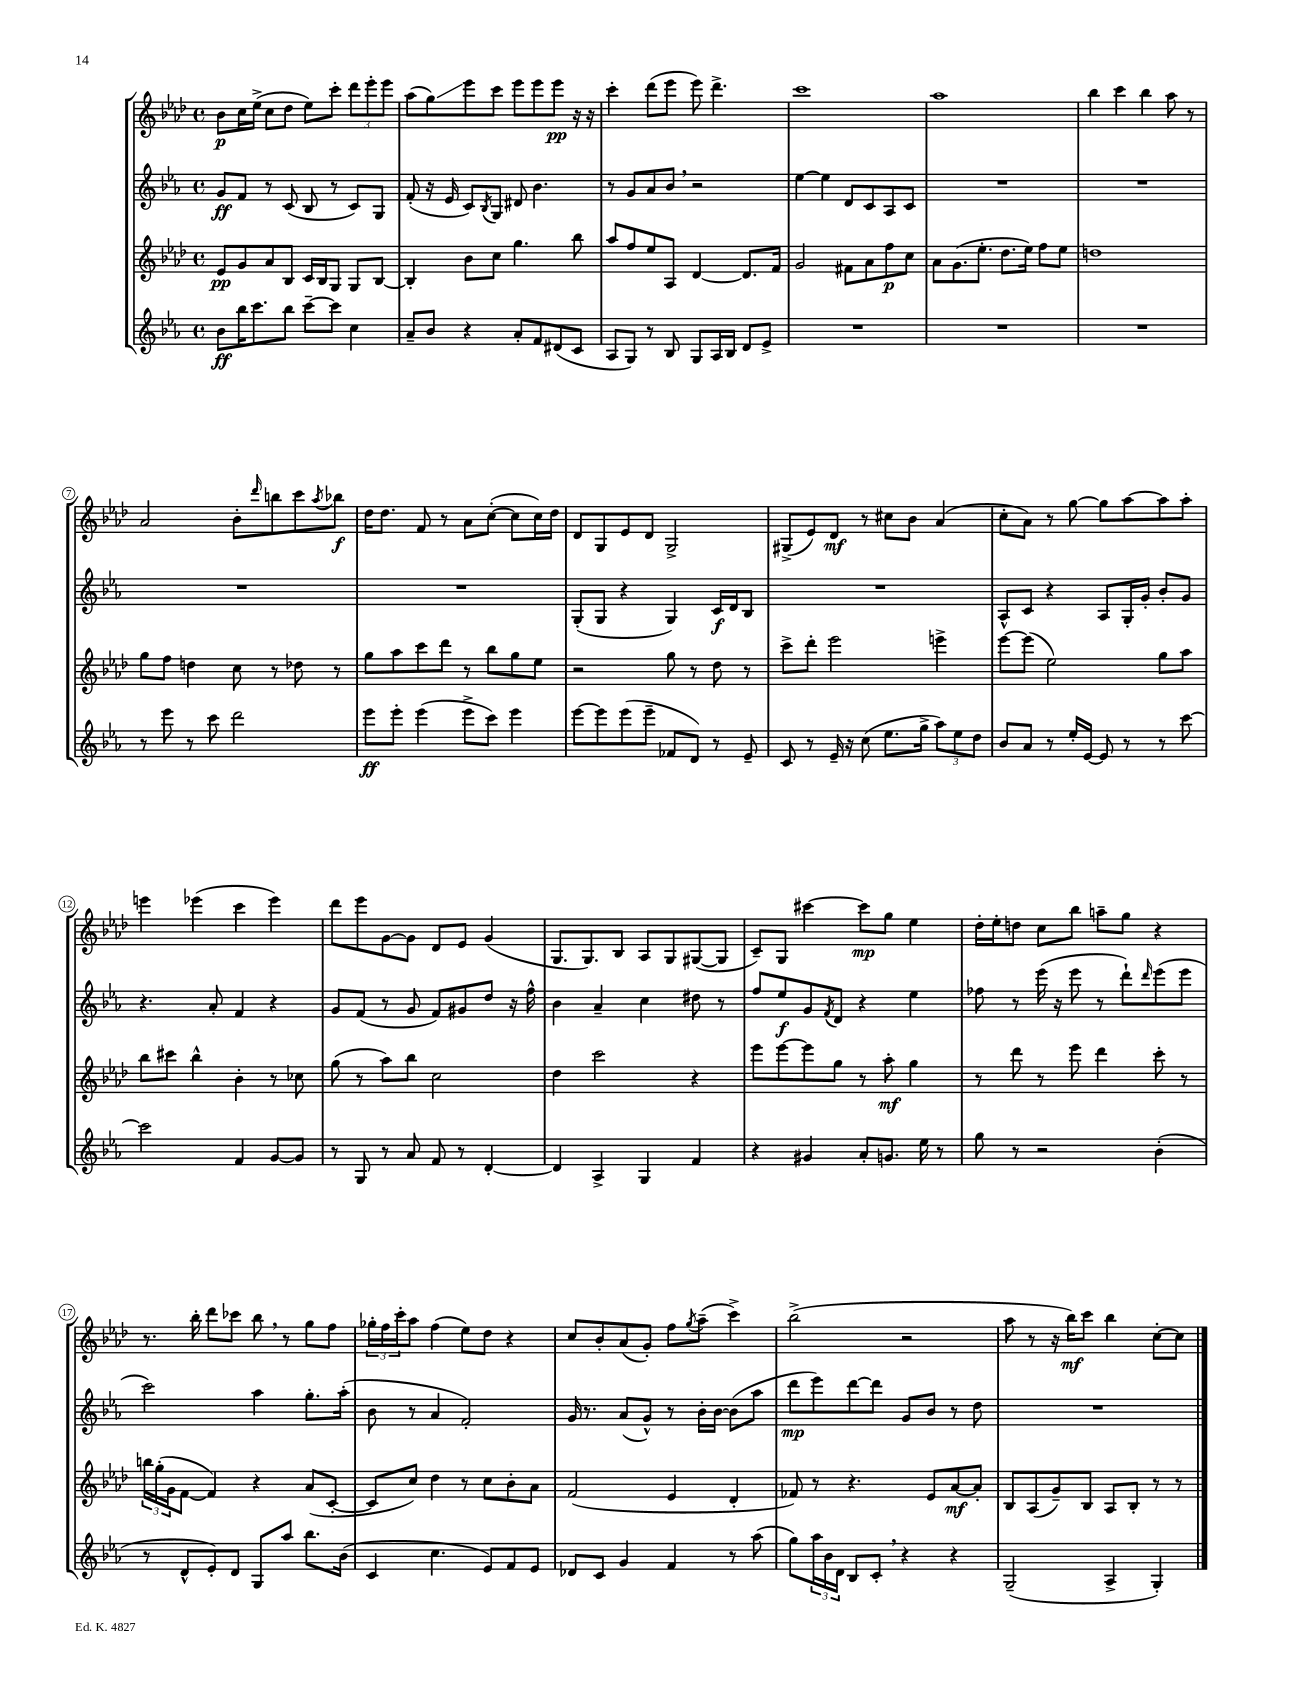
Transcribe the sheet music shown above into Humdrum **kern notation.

**kern	**kern	**kern	**kern
*staff4	*staff3	*staff2	*staff1
*clefG2	*clefG2	*clefG2	*clefG2
*k[b-e-a-]	*k[b-e-a-d-]	*k[b-e-a-]	*k[b-e-a-d-]
*M4/4	*M4/4	*M4/4	*M4/4
*met(c)	*met(c)	*met(c)	*met(c)
8b-	8e-	8g	8b-
16bb-	8g	8f	16cc
8.ccc	.	.	(16ee-^
.	8a-	8r	8cc
8bb-	8B-	(8c	8dd-
[8ccc~	16c	8B-	8ee-)
.	16B-	.	.
8ccc]	8G	8r	8ccc'
4cc	8G	8c)	12ddd-
.	.	.	12eee-'
.	[8B-	8G	.
.	.	.	12eee-
=	=	=	=
8a-~	4B-']	(8f'	(8aa-
8b-	.	16r	8gg)
.	.	16e-	.
4r	8b-	8c)	8eee-
.	.	8qB-	.
.	8cc	8G	8ccc
8a-'	4.gg	8d#	8eee-
8f	.	4.b-	8eee-
(8d#	.	.	8eee-
8c	8bb-	.	16r
.	.	.	16r
=	=	=	=
8A-	8aa-	8r	4ccc'
8G)	8ff	8g	.
8r	8ee-	8a-	(8ddd-
8B-	8A-	8b-	8eee-
8G	[4d-	2r	8eee-)
16A-	.	.	4.ddd-^
16B-	.	.	.
8d	8.d-]	.	.
8e-^	.	.	.
.	16f	.	.
=	=	=	=
1r	2g	[4ee-	1ccc
.	.	4ee-]	.
.	8f#	8d	.
.	8a-	8c	.
.	8ff	8A-	.
.	8cc	8c	.
=	=	=	=
1r	8a-	1r	1aa-
.	(8.g	.	.
.	8.ee-'	.	.
.	8.dd-	.	.
.	16ee-)	.	.
.	8ff	.	.
.	8ee-	.	.
=	=	=	=
1r	1dd	1r	4bb-
.	.	.	4ccc
.	.	.	4bb-
.	.	.	8aa-
.	.	.	8r
=	=	=	=
8r	8gg	1r	2a-
8eee-	8ff	.	.
8r	4dd	.	.
8ccc	.	.	.
2ddd	8cc	.	8b-'
.	.	.	16qqddd-
.	8r	.	8bb
.	8dd-	.	8ccc
.	.	.	8qaa-
.	8r	.	8bb-
=	=	=	=
8eee-	8gg	1r	16dd-
.	.	.	8.dd-
8eee-'	8aa-	.	.
(4eee-	8ccc	.	8f
.	8ddd-	.	8r
8eee-^	8r	.	8a-
8ccc)	8bb-	.	([8cc'
4eee-	8gg	.	8cc]
.	8ee-	.	16cc)
.	.	.	16dd-
=	=	=	=
[8eee-	2r	(8G'	8d-
8eee-]	.	8G	8G
(8eee-	.	4r	8e-
8eee-~	.	.	8d-
8f-	8gg	4G)	2G^
8d)	8r	.	.
8r	8dd-	16c	.
.	.	16d	.
8e-~	8r	8B-	.
=	=	=	=
8c	8ccc^	1r	(8G#^
8r	8ddd-'	.	8e-)
16e-~	2eee-	.	8d-
16r	.	.	.
(8cc	.	.	8r
8.ee-	.	.	8cc#
.	.	.	8b-
16gg^	.	.	.
12aa-)	4eee^	.	(4a-
12ee-	.	.	.
12dd	.	.	.
=	=	=	=
8b-	[8eee-	8A-^^	8cc'
8a-	(8eee-]	8c	8a-)
8r	2ee-)	4r	8r
16ee-'	.	.	[8gg
[16e-	.	.	.
8e-]	.	8A-	8gg]
8r	.	16G'	[8aa-
.	.	16g'	.
8r	8gg	8b-'	8aa-]
[8ccc	8aa-	8g	8aa-'
=	=	=	=
2ccc]	8bb-	4.r	4eee
.	8ccc#	.	.
.	4bb-^^	.	(4eee-
.	.	8a-'	.
4f	4b-'	4f	4ccc
[8g	8r	4r	4eee-)
8g]	8cc-	.	.
=	=	=	=
8r	(8gg	8g	8ddd-
8G	8r	(8f	8eee-
8r	8aa-)	8r	[8g
8a-	8bb-	8g	8g]
8f	2cc	8f)	8d-
8r	.	8g#	8e-
[4d'	.	8dd	(4g
.	.	16r	.
.	.	16ff^^	.
=	=	=	=
4d]	4dd-	4b-	8.G
.	.	.	8.G)
4A-^	2ccc	4a-~	.
.	.	.	8B-
4G	.	4cc	8A-
.	.	.	8G
4f	4r	8dd#	([8G#
.	.	8r	8G#]
=	=	=	=
4r	8eee-	8ff	8c~)
.	[8eee-	8ee-	8G
4g#	8eee-]	8g	[4ccc#
.	.	8qf	.
.	8gg	8d	.
8a-'	8r	4r	8ccc#]
8.g	8aa-'	.	8gg
.	4gg	4ee-	4ee-
16ee-	.	.	.
8r	.	.	.
=	=	=	=
8gg	8r	8ff-	16dd-'
.	.	.	16ee-'
8r	8ddd-	8r	8dd
2r	8r	(16eee-	8cc
.	.	16r	.
.	8eee-	8eee-	8bb-
.	4ddd-	8r	8aa~
.	.	8ddd`)	8gg
.	.	16qqddd	.
(4b-'	8ccc'	(8eee-	4r
.	8r	8eee-	.
=	=	=	=
8r	24bb	2ccc)	8.r
.	(24gg'	.	.
.	24g	.	.
8d^^	[8f	.	.
.	.	.	16bb-'
8e-')	4f])	.	8ddd-
8d	.	.	8ccc-
8G	4r	4aa-	8bb-
8aa-	.	.	8r
8.bb-	(8a-	8.gg'	8gg
.	[8c'	.	8ff
(16b-	.	(16aa-'	.
=	=	=	=
4c	8c]	8b-	24gg-'
.	.	.	24ff
.	.	.	24ccc'
.	8cc)	8r	8aa-
4.cc	4dd-	4a-	(4ff
.	8r	2f')	8ee-)
8e-)	8cc	.	8dd-
8f	8b-'	.	4r
8e-	8a-	.	.
=	=	=	=
8d-	(2f	16g	8cc
.	.	8.r	.
8c	.	.	8b-'
4g	.	(8a-	(8a-
.	.	8g^^)	8g')
4f	4e-	8r	8ff
.	.	.	8qgg
.	.	16b-'	(8aa-~
.	.	[16b-	.
8r	4d-'	(8b-]	4ccc^)
(8aa-	.	8aa-	.
=	=	=	=
8gg)	8f-)	8ddd	(2bb-^
24aa-	8r	8eee-)	.
24b-	.	.	.
24d	.	.	.
8B-	4.r	[8ddd	.
8c'	.	8ddd]	.
4r	.	8g	2r
.	8e-	8b-	.
4r	[8a-	8r	.
.	8a-']	8dd	.
=	=	=	=
(2G~	8B-	1r	8aa-
.	(8A-	.	8r
.	8g~)	.	16r
.	.	.	16bb-)
.	8B-	.	8ccc
4A-^	8A-	.	4bb-
.	8B-'	.	.
4G')	8r	.	[8cc'
.	8r	.	8cc]
==	==	==	==
*-	*-	*-	*-
